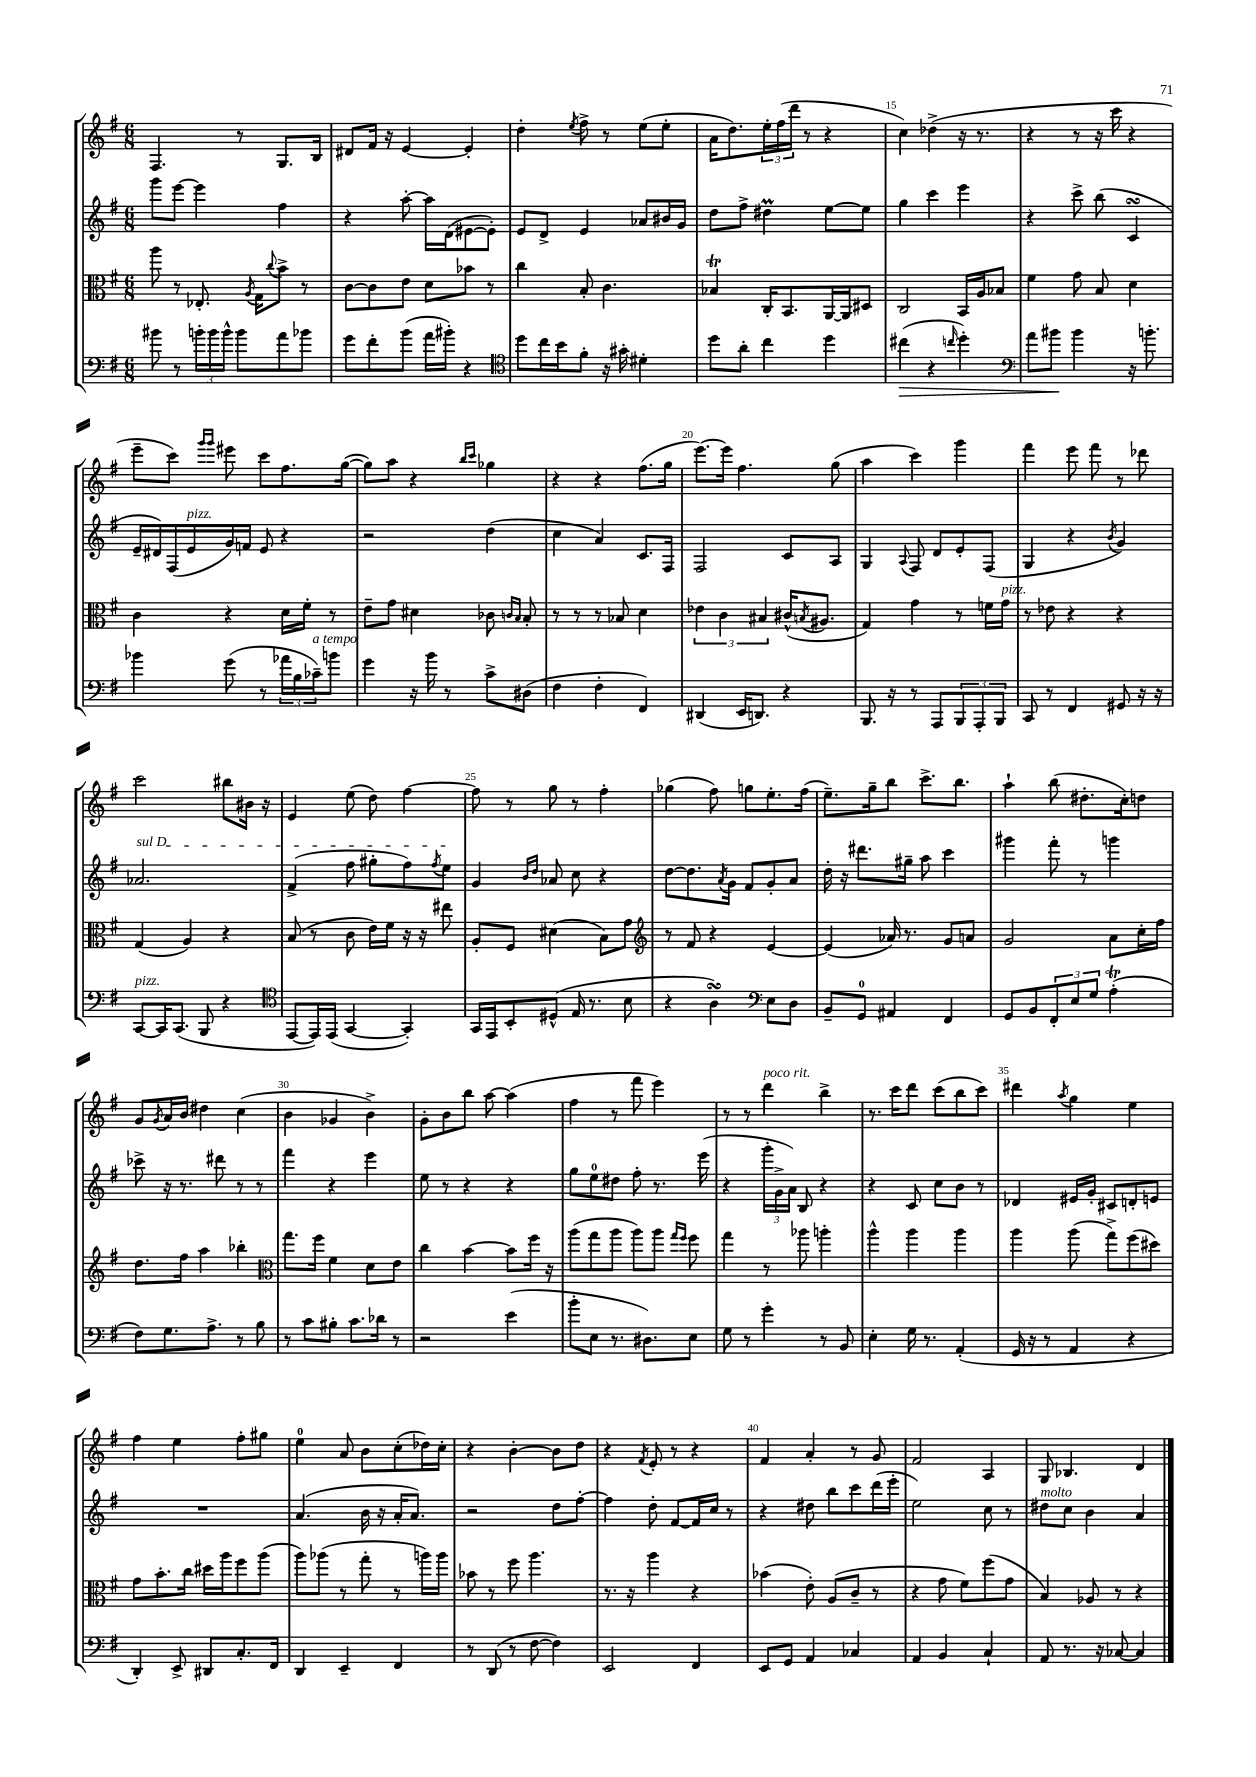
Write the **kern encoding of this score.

**kern	**dynam	**kern	**kern	**kern
*part4	*part4	*part3	*part2	*part1
*staff4	*staff4	*staff3	*staff2	*staff1
*clefF4	*	*clefC3	*clefG2	*clefG2
*k[f#]	*	*k[f#]	*k[f#]	*k[f#]
*M6/8	*	*M6/8	*M6/8	*M6/8
=11	=11	=11	=11	=11
8b#X\	.	8aa\	8ggg\L	4.F#/
8r	.	8r	[8eee\J	.
24bn'\LL	.	8.E-X'/	4eee\]	.
24b\	.	.	.	.
24b^^\JJ	.	.	.	.
8b\L	.	.	.	8r
.	.	8qA/	.	.
.	.	16G\KL	.	.
.	.	8qqcc/	.	.
8a\	.	8b^\J	4ff#\	8.G/L
8b-X\J	.	8r	.	.
.	.	.	.	16B/Jk
=12	=12	=12	=12	=12
8g\L	.	[8c\L	4r	8d#X/L
8f#'\	.	8c\]	.	16f#/Jk
.	.	.	.	16r
(8b\J	.	8e\J	[8aa'\	[4e/
16a\LL	.	8d\L	16aa\LL]	.
16b#X'\JJ)	.	.	(16d\J	.
4r	.	8b-X\J	[8e#X\	4e'/]
.	.	8r	8e#'\J])	.
=13	=13	=13	=13	=13
*clefC4	*	*	*	*
8dd\L	.	4cc\	8e/L	4dd'\
16cc\L	.	.	8d^/J	.
16b\J	.	.	.	.
.	.	.	.	8qee/
8f#'\J	.	8B'/	4e/	8ff#^\
16r	.	4.c\	.	8r
16g#X'\	.	.	.	.
4d#X'\	.	.	8a-X/L	(8ee\L
.	.	.	16b#X/L	8ee'\J
.	.	.	16g/JJ	.
=14	=14	=14	=14	=14
8dd\L	.	4B-XT/	8dd\L	16a\KL
.	.	.	.	8.dd\)
8a'\J	.	.	8ff#^\J	.
4cc\	.	16C'/KL	4dd#Xm\	24ee'\L
.	.	.	.	(24ff#\
.	.	8.BB/	.	.
.	.	.	.	24ddd\JJ
.	.	.	.	8r
4dd\	.	[16AA/L	[8ee\L	4r
.	.	16AA/J]	.	.
.	.	8D#X/J	8ee\J]	.
=15	=15	=15	=15	=15
!	!LO:HP:b	!	!	!
(4cc#X\	>	2C/	4gg\	4cc\)
4r	.	.	4ccc\	(4dd-X^\
16qqccn/	.	.	.	.
4dd'\)	.	16BB/LL	4eee\	16r
.	.	16A/J	.	8.r
.	.	8B-X/J	.	.
=16	=16	=16	=16	=16
*clefF4	*	*	*	*
8a\L	.	4f#\	4r	4r
8b#X\J	.	.	.	.
4b#\	]	8g\	8ccc^\	8r
.	.	8B/	(8bb\	16r
.	.	.	.	16ccc\
16r	.	4d\	4csSSs/	4r
8.bn'\	.	.	.	.
!!LO:LB:g=z
=17	=17	=17	=17	=17
4b-X\	.	4c\	16e~/LL	8eee~\L
.	.	.	16d#X/)	.
.	.	.	(16F#/	8ccc\J)
!	!	!	!LO:TX:a:i:t=pizz.	!
.	.	.	16e/	.
.	.	.	.	16qqggg/LL
.	.	.	.	16qqggg/JJ
(8g\	.	4r	16g/)	8eee#X\
.	.	.	16fn/JJ	.
8r	.	.	8e/	8ccc\L
24a-X\LL	.	16d\LL	4r	8.ff#\
24B\	.	.	.	.
.	.	16f#'\JJ	.	.
!LO:TX:a:i:t=a tempo	!	!	!	!
24c-X~\J)	.	.	.	.
8bn\J	.	8r	.	.
.	.	.	.	([16gg\Jk
=18	=18	=18	=18	=18
4g\	.	8e~\L	2r	8gg\L])
.	.	8g\J	.	8aa\J
16r	.	4d#X\	.	4r
16b\	.	.	.	.
8r	.	.	.	.
.	.	.	.	16qqbb/LL
.	.	.	.	16qqccc/JJ
8c^\L	.	8c-X\	(4dd\	4gg-X\
.	.	16qqcn/LL	.	.
.	.	16qqB/JJ	.	.
(8D#X\J	.	8B'/	.	.
=19	=19	=19	=19	=19
4F#\	.	8r	4cc\	4r
.	.	8r	.	.
4F#'\	.	8r	4a/)	4r
.	.	8B-X/	.	.
4FF#/)	.	4d\	8.c/L	(8.ff#\L
.	.	.	16F#/Jk	16gg\Jk
=20	=20	=20	=20	=20
(4DD#X/	.	6e-X\	2F#/	[8.eee\L)
.	.	6c\	.	.
.	.	.	.	16eee\Jk]
16EE/KL	.	.	.	4.ff#\
8.DDn/J)	.	.	.	.
.	.	6B#X/	.	.
4r	.	(16c#X^^/KL	8c/L	.
.	.	8qBn/	.	.
.	.	8.A#X/J	.	.
.	.	.	8A/J	(8gg\
=21	=21	=21	=21	=21
8.BBB/	.	4G/)	4G/	4aa\
16r	.	.	.	.
.	.	.	8qqA/	.
8r	.	4g\	8F#/	4ccc\)
8AAA/L	.	.	8d/L	.
12BBB/	.	8r	8e'/	4ggg\
12AAA'/	.	.	.	.
.	.	16fn\LL	(8F#/J	.
12BBB/J	.	.	.	.
!	!	!LO:TX:a:i:t=pizz.	!	!
.	.	16g\JJ	.	.
=22	=22	=22	=22	=22
8CC/	.	8r	4G/	4fff#\
8r	.	8e-X\	.	.
4FF#/	.	4r	4r	8eee\
.	.	.	.	8fff#\
.	.	.	8qb/	.
8GG#X/	.	4r	4g/)	8r
16r	.	.	.	8ddd-X\
16r	.	.	.	.
!!LO:LB:g=z
=23	=23	=23	=23	=23
!	!	!	!LO:TX:a:i:t=sul D	!
!LO:TX:a:i:t=pizz.	!	!	!	!
[8CC/L	.	(4G/	2.a-X/	2ccc\
16CC/K]	.	.	.	.
(8.CC/J	.	.	.	.
.	.	4A/)	.	.
8BBB/	.	.	.	.
4r	.	4r	.	8bb#X\L
.	.	.	.	16b#X\Jk
.	.	.	.	16r
=24	=24	=24	=24	=24
*clefC4	*	*	*	*
[8EE/L	.	(8B/	(4f#^/	4e/
16EE/L])	.	8r	.	.
(16EE/JJ	.	.	.	.
[4GG/	.	8c\	8ff#\	(8ee\
.	.	16e\LL)	8gg#X'\L	8dd\)
.	.	16f#\JJ	.	.
4GG'/])	.	16r	8ff#\)	[4ff#\
.	.	16r	.	.
.	.	.	8qff#/	.
.	.	8ee#X\	8ee\J	.
=25	=25	=25	=25	=25
16GG/LL	.	8A'/L	4g/	8ff#\]
16EE/J	.	.	.	.
8BB'/	.	8F#/J	.	8r
.	.	.	16qqb/LL	.
.	.	.	16qqdd/JJ	.
(8D#X^^/J	.	(4d#X\	8a-X/	8gg\
16E/	.	.	8cc\	8r
8.r	.	.	.	.
.	.	8B\L)	4r	4ff#'\
8B\	.	8g\J	.	.
=26	=26	=26	=26	=26
*	*	*clefG2	*	*
4r	.	8r	[8dd\L	(4gg-X\
.	.	8f#/	8.dd\]	.
4AsSSS\)	.	4r	.	8ff#\)
.	.	.	8qa/	.
.	.	.	16g\Jk	.
.	.	.	8f#/L	8ggn\L
*clefF4	*	*	*	*
8E\L	.	[4e/	8g'/	8.ee'\
8D\J	.	.	8a/J	.
.	.	.	.	(16ff#\Jk
=27	=27	=27	=27	=27
8BB~/L	.	(4e/]	16dd'\	8.ee~\L)
.	.	.	16r	.
8GG/J	.	.	8.ddd#X\L	.
.	.	.	.	16gg~\k
4AA#X/	.	16a-X/)	.	8bb\J
.	.	8.r	16gg#X~\Jk	.
.	.	.	8aa\	8.ccc^\L
4FF#/	.	8g/L	4ccc\	.
.	.	.	.	8.bb\J
.	.	8an/J	.	.
=28	=28	=28	=28	=28
8GG/L	.	2g/	4ggg#X\	4aa`\
8BB/	.	.	.	.
12FF#'/	.	.	8fff#'\	(8bb\
12E/	.	.	.	.
.	.	.	8r	8.dd#X'\L
12G/J	.	.	.	.
(4AT'\	.	8a\L	4gggn\	.
.	.	.	.	16cc'\k)
.	.	16cc'\L	.	8ddn\J
.	.	16ff#\JJ	.	.
!!LO:LB:g=z
=29	=29	=29	=29	=29
8F#\L)	.	8.dd\L	8ccc-X^\	8g/L
.	.	.	.	8qg/
8.G\	.	.	16r	16a/L
.	.	16ff#\Jk	8.r	16b/JJ
.	.	4aa\	.	4dd#X\
8.A^\J	.	.	.	.
.	.	.	8ddd#X\	.
8r	.	4bb-X'\	8r	(4cc\
8B\	.	.	8r	.
=30	=30	=30	=30	=30
*	*	*clefC3	*	*
8r	.	8.gg\L	4fff#\	4b\
8c\L	.	.	.	.
.	.	16ff#\Jk	.	.
8B#X'\J	.	4f#\	4r	4g-X/
8.c\L	.	.	.	.
.	.	8d\L	4eee\	4b^\)
16d-X\Jk	.	.	.	.
8r	.	8e\J	.	.
=31	=31	=31	=31	=31
2r	.	4cc\	8ee\	8g'\L
.	.	.	8r	8b\
.	.	[4b\	4r	8bb\J
.	.	.	.	[8aa\
(4e\	.	8b\L]	4r	(4aa\]
.	.	16ff#\Jk	.	.
.	.	16r	.	.
=32	=32	=32	=32	=32
8b'\L	.	(8aa\L	8gg\L	4ff#\
8E\J	.	8gg\	8ee\	.
8.r	.	8aa\J	8dd#X\J	8r
.	.	8aa\L)	8ff#'\	8fff#\
8.D#X\L)	.	.	.	.
.	.	8aa\J	8.r	4eee\)
.	.	16qqgg/LL	.	.
.	.	16qqff#/JJ	.	.
8E\J	.	8ff#\	.	.
.	.	.	(16eee\	.
=33	=33	=33	=33	=33
8G\	.	4gg\	4r	8r
8r	.	.	.	8r
!	!	!	!	!LO:TX:a:i:t=poco rit.
4g'\	.	8r	24ggg'\LL	4ddd\
.	.	.	24g^\	.
.	.	.	24a\JJ)	.
.	.	8aa-X\	8B/	.
8r	.	4aan'\	4r	4bb^\
8BB/	.	.	.	.
=34	=34	=34	=34	=34
4E'\	.	4aa^^\	4r	8.r
.	.	.	.	16ccc\KL
16G\	.	4aa\	8c/	8ddd\J
8.r	.	.	.	.
.	.	.	8cc\L	(8ccc\L
(4AA'/	.	4aa\	8b\J	8bb\
.	.	.	8r	8ccc\J)
=35	=35	=35	=35	=35
16GG/	.	4aa\	4d-X/	4ddd#X\
16r	.	.	.	.
8r	.	.	.	.
.	.	.	.	8qaa/
4AA/	.	(8aa\	16e#X/LL	4gg\
.	.	.	16g'/JJ	.
.	.	8gg^\L)	8c#X/L	.
4r	.	(8ff#\	8dn'/	4ee\
.	.	8dd#X\J)	8en/J	.
!!LO:LB:g=z
=36	=36	=36	=36	=36
4DD'/)	.	8g\L	2.r	4ff#\
.	.	8.b'\	.	.
8EE^/	.	.	.	4ee\
.	.	16cc\Jk	.	.
8DD#X/L	.	16dd#X\LL	.	.
.	.	16aa\J	.	.
8.C'/	.	8ff#\	.	8ff#'\L
.	.	(8aa\J	.	8gg#X\J
16FF#/Jk	.	.	.	.
=37	=37	=37	=37	=37
4DD/	.	8aa\L)	(4.a/	4ee\
.	.	(8aa-X\J	.	.
4EE~/	.	8r	.	8a/
.	.	8gg'\	16b\	8b\L
.	.	.	16r	.
4FF#/	.	8r	16a'/KL	(8cc'\
.	.	.	8.a/J)	.
.	.	16aan\LL)	.	16dd-X\L)
.	.	16aa\JJ	.	16cc'\JJ
=38	=38	=38	=38	=38
8r	.	8b-X\	2r	4r
(8DD/	.	8r	.	.
8r	.	8ff#\	.	[4b'\
[8F#\	.	4.aa\	.	.
4F#\])	.	.	8dd\L	8b\L]
.	.	.	[8ff#'\J	8dd\J
=39	=39	=39	=39	=39
2EE/	.	8.r	4ff#\]	4r
.	.	16r	.	.
.	.	.	.	8qf#/
.	.	4aa\	8dd'\	8e'/
.	.	.	[8f#/L	8r
4FF#/	.	4r	16f#/L]	4r
.	.	.	16cc/JJ	.
.	.	.	8r	.
=40	=40	=40	=40	=40
8EE/L	.	(4b-X\	4r	4f#/
8GG/J	.	.	.	.
4AA/	.	8e'\)	8dd#X\	4a'/
.	.	(8A/L	8bb\L	.
4C-X/	.	8c~/J	8ccc\	8r
.	.	8r	(16ddd\L	8g/
.	.	.	16eee'\JJ	.
=41	=41	=41	=41	=41
4AA/	.	4r	2ee\)	2f#/
4BB/	.	8g\	.	.
.	.	8f#\L)	.	.
4C`/	.	(8ff#\	8cc\	4A/
.	.	8g\J	8r	.
=42	=42	=42	=42	=42
!	!	!	!LO:TX:a:i:t=molto	!
8AA/	.	4B/)	8dd#X\L	8G/
8.r	.	.	8cc\J	4.B-X/
.	.	8A-X/	4b\	.
16r	.	.	.	.
[8C-X/	.	8r	.	.
4C-/]	.	4r	4a/	4d/
==	==	==	==	==
*-	*-	*-	*-	*-
